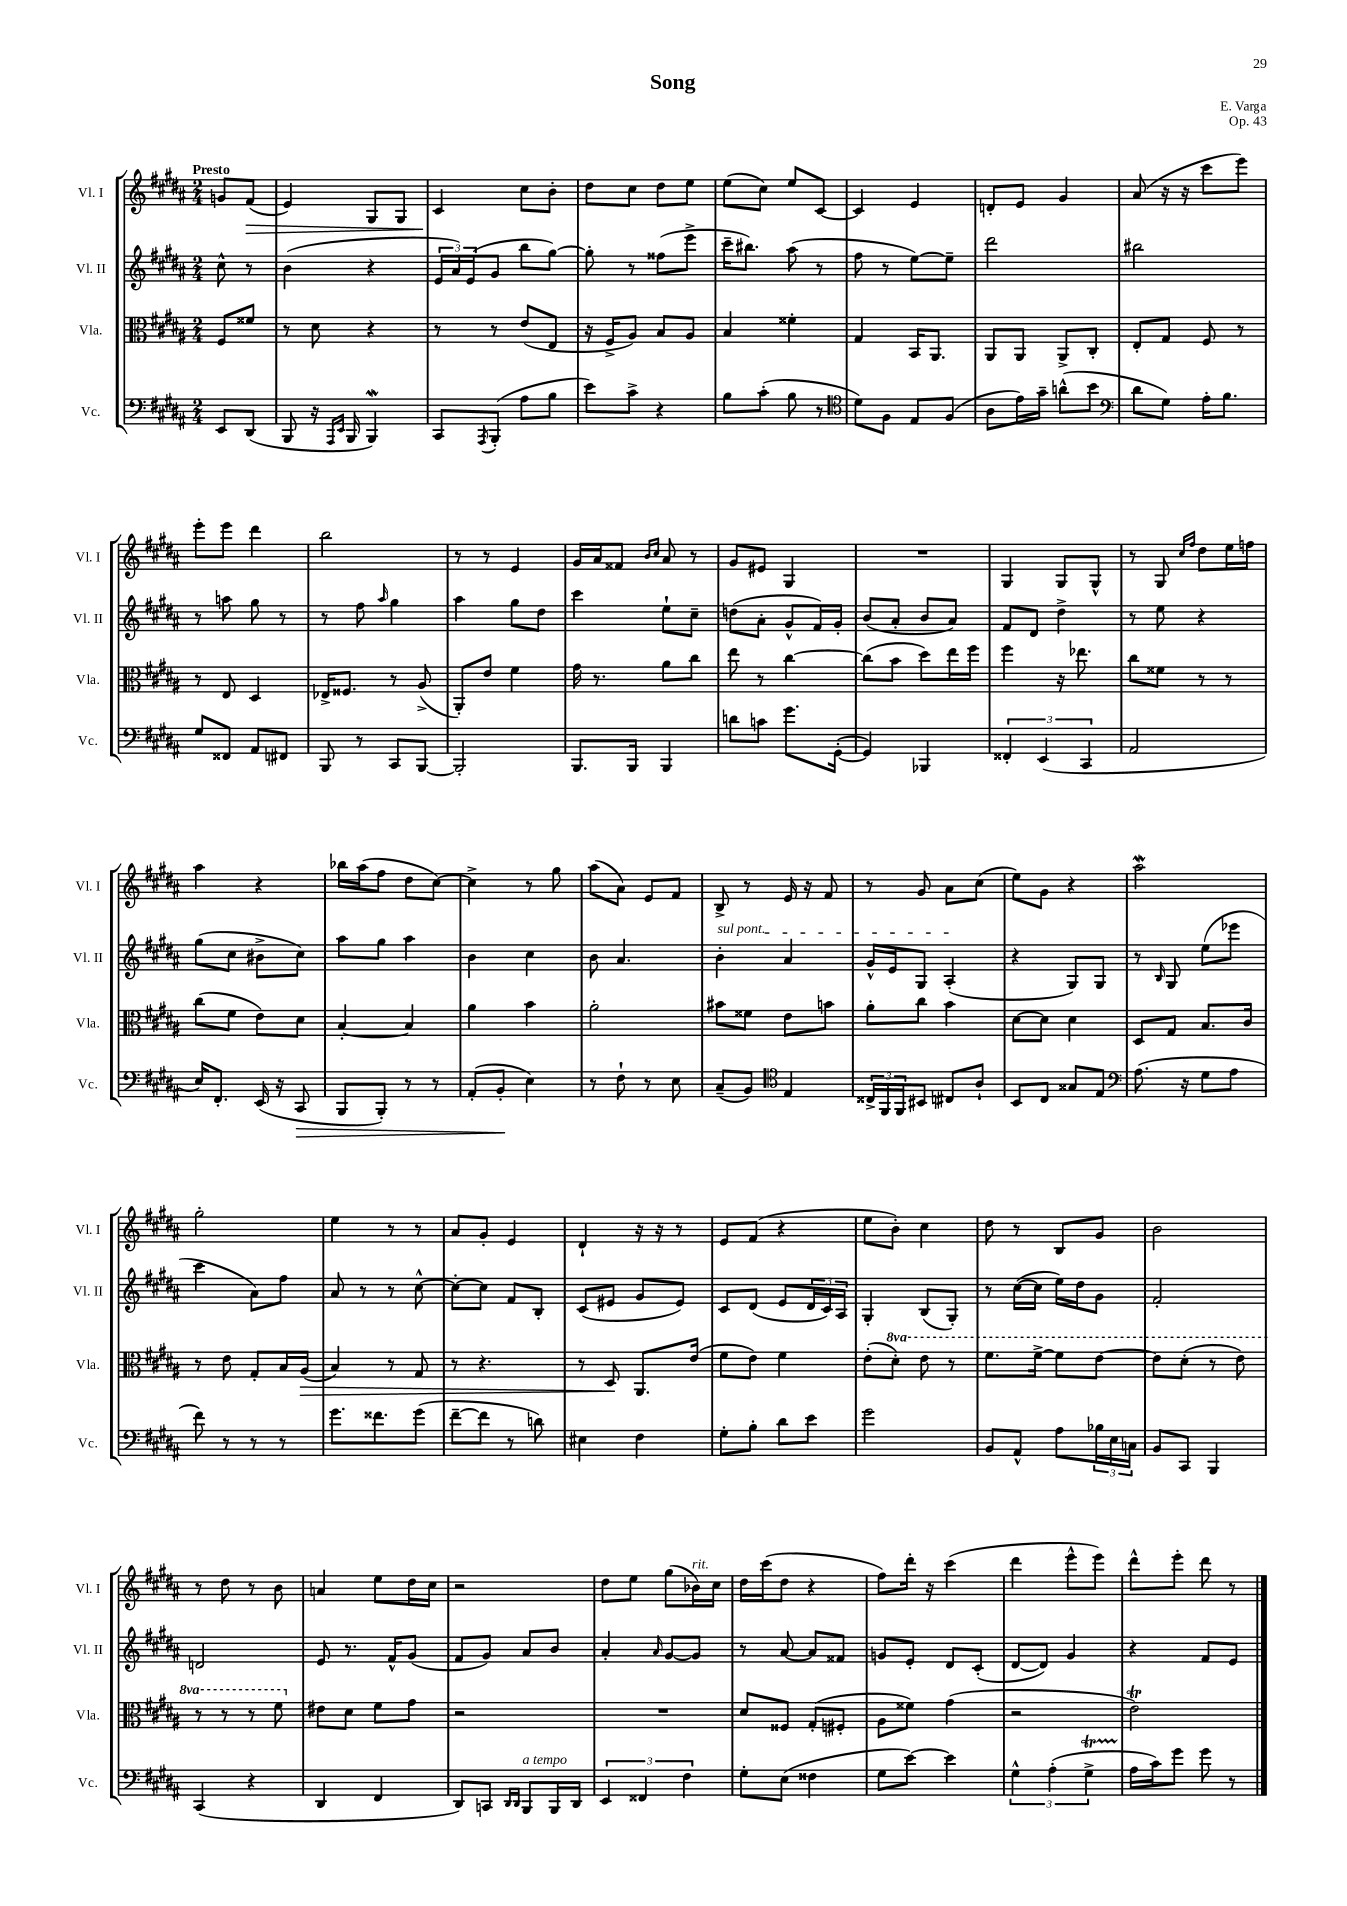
\header { title = "Song" composer = "E. Varga" opus = "Op. 43" }
<<
\new StaffGroup <<
\new Staff = "s0" \with { instrumentName = "Vl. I" shortInstrumentName = "Vl. I" } {
    \clef treble \key b \major \numericTimeSignature \time 2/4 \partial 4 \tempo "Presto"
    g'8 fis'8\>( |
    e'4) gis8 gis8 |
    cis'4\! cis''8 b'8-. |
    dis''8 cis''8 dis''8 e''8 |
    e''8( cis''8) e''8 cis'8~ |
    cis'4 e'4 |
    d'8-. e'8 gis'4 |
    ais'8( r16 r16 cis'''8 e'''8) |
    e'''8-. e'''8 dis'''4 |
    b''2 |
    r8 r8 e'4 |
    gis'16 ais'16 fisis'8 \grace { b'16 cis''16 } ais'8 r8 |
    gis'8 eis'8 gis4 |
    R2 |
    gis4 gis8 gis8-^ |
    r8 gis8 \grace { cis''16 fis''16 } dis''8 e''16 f''16 |
    ais''4 r4 |
    bes''16 ais''16( fis''8 dis''8 cis''8~) |
    cis''4-> r8 gis''8 |
    ais''8( ais'8) e'8 fis'8 |
    b8-> r8 e'16 r16 fis'8 |
    r8 gis'8 ais'8 cis''8( |
    e''8) gis'8 r4 |
    ais''2\mordent |
    gis''2-. |
    e''4 r8 r8 |
    ais'8 gis'8-. e'4 |
    dis'4-! r16 r16 r8 |
    e'8 fis'8( r4 |
    e''8 b'8-.) cis''4 |
    dis''8 r8 b8 gis'8 |
    b'2 |
    r8 dis''8 r8 b'8 |
    a'4 e''8 dis''16 cis''16 |
    r2 |
    dis''8 e''8 gis''8( bes'16^\markup { \italic "rit." }) cis''16 |
    dis''16 cis'''16( dis''8 r4 |
    fis''8) dis'''16-. r16 cis'''4( |
    dis'''4 e'''8-^ e'''8) |
    dis'''8-^ e'''8-. dis'''8 r8 \bar "|." |
}
\new Staff = "s1" \with { instrumentName = "Vl. II" shortInstrumentName = "Vl. II" } {
    \clef treble \key b \major \numericTimeSignature \time 2/4 \partial 4
    cis''8-^ r8 |
    b'4( r4 |
    \tuplet 3/2 { e'16 ais'16) e'16( } gis'8 b''8 gis''8~) |
    gis''8-. r8 fisis''8( e'''8-> |
    cis'''16-- bis''8.) ais''8( r8 |
    fis''8 r8 e''8~) e''8-- |
    dis'''2 |
    bis''2 |
    r8 a''8 gis''8 r8 |
    r8 fis''8 \grace { ais''16 } gis''4 |
    ais''4 gis''8 dis''8 |
    cis'''4 e''8-! cis''8-- |
    d''8( ais'8-. gis'8-^ fis'16) gis'16-. |
    b'8( ais'8-. b'8 ais'8) |
    fis'8 dis'8 dis''4-> |
    r8 e''8 r4 |
    gis''8( cis''8 bis'8-> cis''8) |
    ais''8 gis''8 ais''4 |
    b'4 cis''4 |
    b'8 ais'4. |
    \once \override TextSpanner.bound-details.left.text = \markup { \italic "sul pont." } b'4-.\startTextSpan ais'4 |
    gis'16-^ e'16 gis8 ais4-.\stopTextSpan( |
    r4 gis8) gis8 |
    r8 \grace { b16 } gis8 e''8( ees'''8 |
    cis'''4 ais'8) fis''8 |
    ais'8 r8 r8 cis''8~-^ |
    cis''8~-. cis''8 fis'8 b8-. |
    cis'8( eis'8 gis'8 eis'8) |
    cis'8 dis'8( e'8 \tuplet 3/2 { dis'16 cis'16) ais16 } |
    gis4-. b8( gis8-.) |
    r8 cis''16~( cis''16 e''16) dis''16 gis'8 |
    fis'2-. |
    d'2 |
    e'8 r8. fis'16-^ gis'8( |
    fis'8 gis'8) ais'8 b'8 |
    ais'4-. \grace { ais'16 } gis'8~ gis'8 |
    r8 ais'8~ ais'8 fisis'8 |
    g'8 e'8-. dis'8 cis'8-.( |
    dis'8~ dis'8) gis'4 |
    r4 fis'8 e'8 \bar "|." |
}
\new Staff = "s2" \with { instrumentName = "Vla." shortInstrumentName = "Vla." } {
    \clef alto \key b \major \numericTimeSignature \time 2/4 \set Staff.ottavationMarkups = #ottavation-simple-ordinals \partial 4
    fis8 fisis'8 |
    r8 dis'8 r4 |
    r8 r8 e'8( e8 |
    r16 fis16-> ais8) b8 ais8 |
    b4 fisis'4-. |
    gis4 b,16 ais,8. |
    ais,8 ais,8 ais,8-> cis8-. |
    e8-. gis8 fis8 r8 |
    r8 e8 dis4 |
    ees16-> fisis8. r8 ais8->( |
    ais,8-.) e'8 fis'4 |
    gis'16 r8. ais'8 cis''8 |
    e''8 r8 cis''4~ |
    cis''8( b'8 dis''8) e''16 fis''16 |
    fis''4 r16 ees''8. |
    cis''8 fisis'8 r8 r8 |
    cis''8( fis'8 e'8) dis'8 |
    b4~-. b4 |
    ais'4 b'4 |
    ais'2-. |
    bis'8 fisis'8 e'8 b'8 |
    ais'8-. cis''8 b'4 |
    dis'8~ dis'8 dis'4 |
    dis8 gis8 b8. cis'16 |
    r8 e'8 gis8-. b16 ais16\>( |
    b4) r8 gis8 |
    r8 r4. |
    r8 dis8\! ais,8. e'16( |
    fis'8 e'8) fis'4 |
    e'8-.( \ottava #1 dis''8-.) e''8 r8 |
    fis''8. fis''16~-> fis''8 e''8~ |
    e''8 dis''8-.( r8 e''8) |
    r8 r8 r8 fis''8 \ottava #0 |
    eis'8 dis'8 fis'8 gis'8 |
    r2 |
    R2 |
    dis'8 fisis8 gis8-.( fis8-. |
    ais8 fisis'8) gis'4( |
    r2 |
    e'2\trill) \bar "|." |
}
\new Staff = "s3" \with { instrumentName = "Vc." shortInstrumentName = "Vc." } {
    \clef bass \key b \major \numericTimeSignature \time 2/4 \partial 4
    e,8 dis,8( |
    b,,8 r16 \grace { ais,,16 e,16 } b,,16 b,,4\mordent) |
    cis,8 \acciaccatura { ais,,8 } b,,8-.( ais8 b8 |
    e'8) cis'8-> r4 |
    b8 cis'8-.( b8 r8 |
    \clef tenor dis'8) fis8 e8 fis8( |
    ais8 e'16) gis'16-- a'8-^( b'8 |
    \clef bass dis'8 gis8) ais16-. b8. |
    gis8 fisis,8 ais,8 fis,8 |
    b,,8 r8 cis,8 b,,8~ |
    b,,2-. |
    b,,8. b,,16 b,,4 |
    d'8 c'8 gis'8. gis,16~-.( |
    gis,4) bes,,4 |
    \tuplet 3/2 { fisis,4-. e,4( cis,4 } |
    ais,2 |
    e16) fis,8.-. e,16( r16 cis,8\> |
    b,,8 b,,8-.) r8 r8 |
    ais,8-.( b,8-.\! e4) |
    r8 fis8-! r8 e8 |
    cis8--( b,8) \clef tenor e4 |
    \tuplet 3/2 { cisis16-> fis,16 fis,16 } bis,8 cis8 ais8-! |
    b,8 cis8 gisis8 e8 |
    \clef bass ais8.( r16 gis8 ais8 |
    fis'8) r8 r8 r8 |
    gis'8. fisis'8. gis'8( |
    fis'8~-- fis'8 r8 d'8) |
    eis4 fis4 |
    gis8-. b8-. dis'8 e'8 |
    gis'2 |
    b,8 ais,8-^ ais8 \tuplet 3/2 { bes16 e16 c16 } |
    b,8 cis,8 b,,4 |
    cis,4( r4 |
    dis,4 fis,4 |
    dis,8) c,8 \grace { dis,16 dis,16 } b,,8^\markup { \italic "a tempo" } b,,16 dis,16 |
    \tuplet 3/2 { e,4 fisis,4 fis4 } |
    gis8-. e8( fisis4 |
    gis8 e'8~) e'4 |
    \tuplet 3/2 { gis4-^ ais4-.( gis4->\startTrillSpan } |
    ais16\stopTrillSpan cis'16) gis'8 gis'8 r8 \bar "|." |
}
>>
>>
\layout { \context { \Score \remove "Bar_number_engraver" } }
